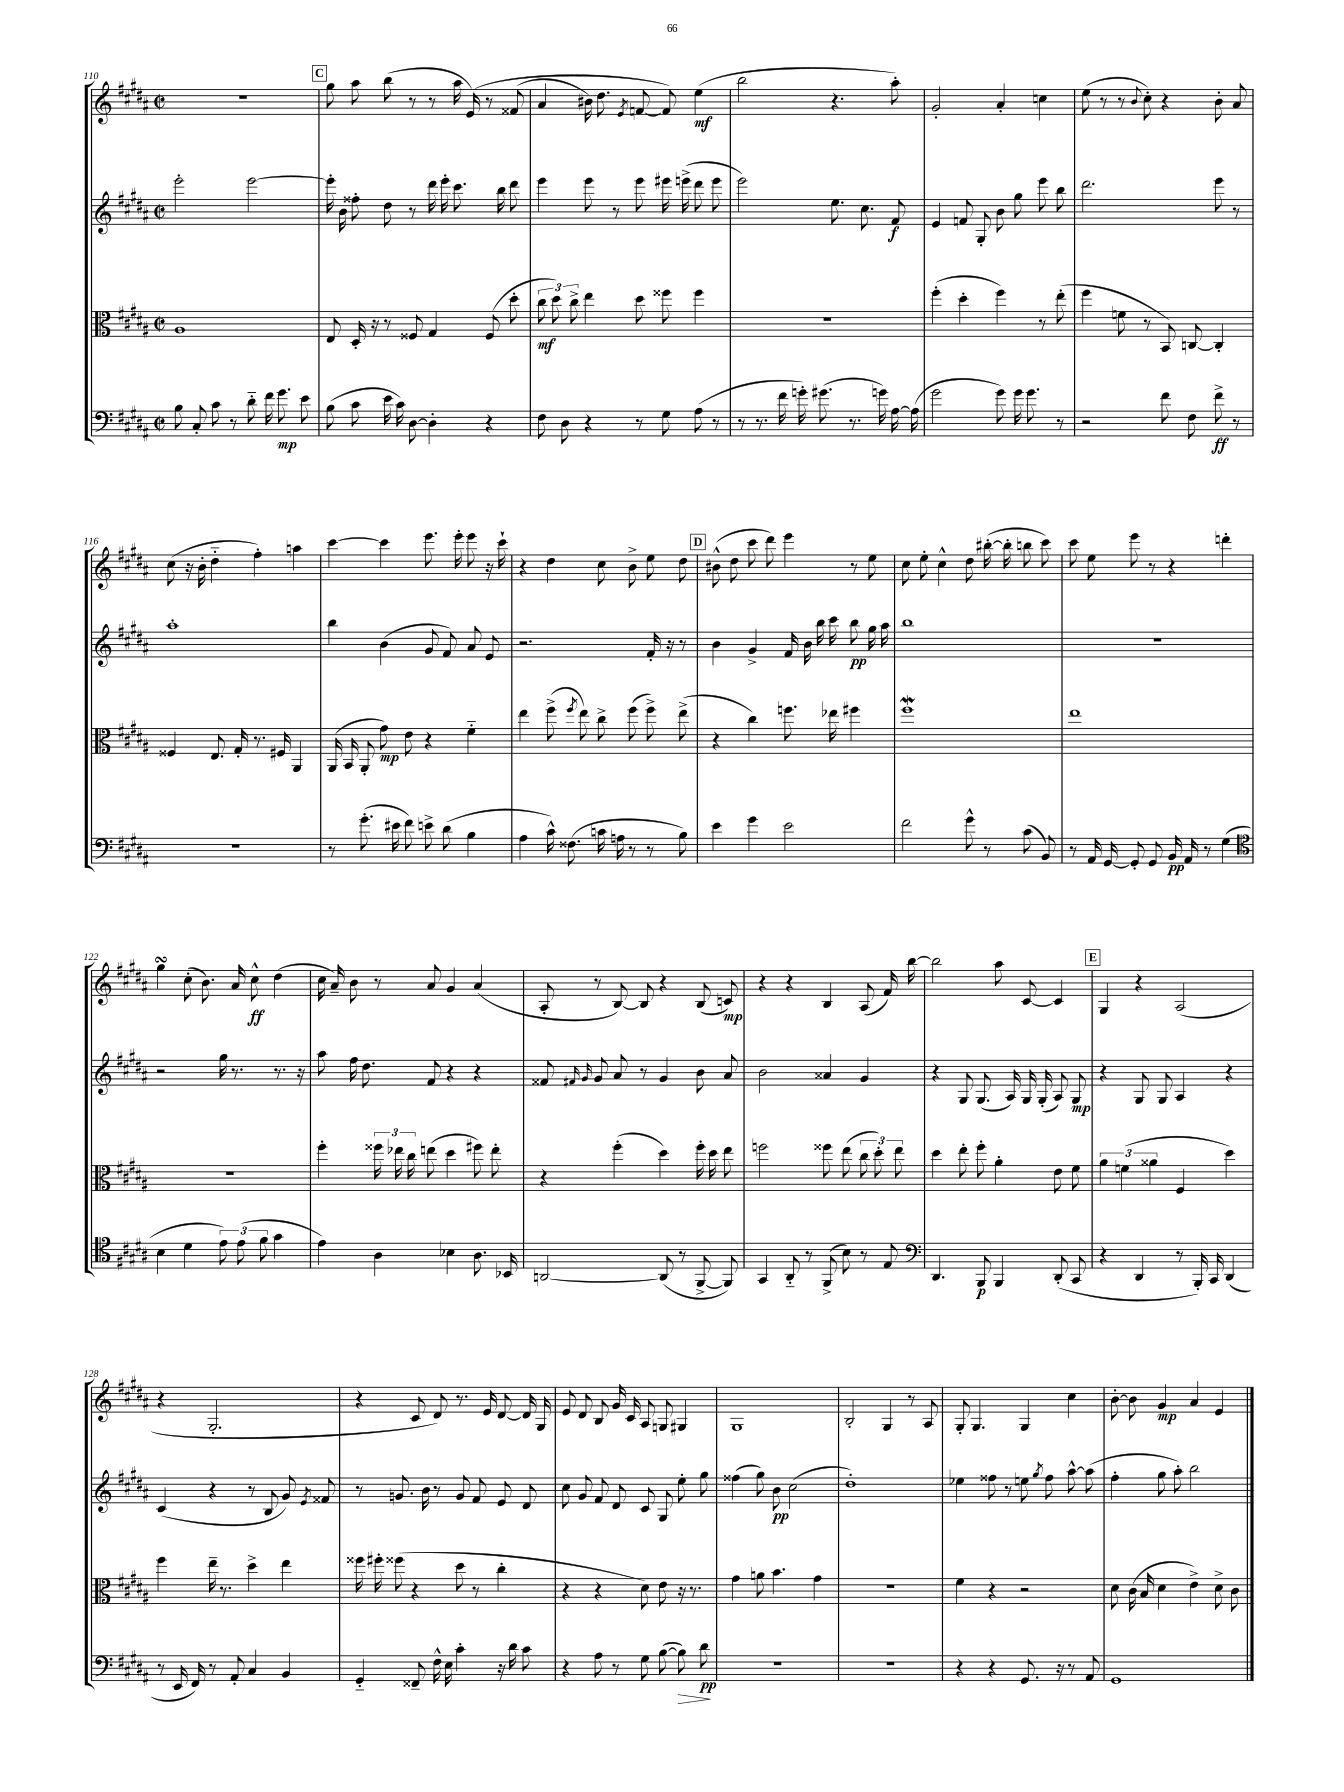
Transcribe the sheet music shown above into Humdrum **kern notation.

**kern	**dynam	**kern	**dynam	**kern	**dynam	**kern	**dynam
*part4	*part4	*part3	*part3	*part2	*part2	*part1	*part1
*staff4	*staff4	*staff3	*staff3	*staff2	*staff2	*staff1	*staff1
*clefF4	*	*clefC3	*	*clefG2	*	*clefG2	*
*k[f#c#g#d#a#]	*	*k[f#c#g#d#a#]	*	*k[f#c#g#d#a#]	*	*k[f#c#g#d#a#]	*
*M2/2	*	*M2/2	*	*M2/2	*	*M2/2	*
*met(c|)	*	*met(c|)	*	*met(c|)	*	*met(c|)	*
=110	=110	=110	=110	=110	=110	=110	=110
8B\	.	1A#	.	2eee'\	.	1r	.
8C#'/	.	.	.	.	.	.	.
8c#\	.	.	.	.	.	.	.
8r	.	.	.	.	.	.	.
8d#\	.	.	.	[2eee\	.	.	.
16f#\	.	.	.	.	.	.	.
8.g#\	mp	.	.	.	.	.	.
8e\	.	.	.	.	.	.	.
!!LO:REH:place=s1:t=C
=111	=111	=111	=111	=111	=111	=111	=111
(8B\	.	8E/	.	16eee'\]	.	8gg#\	.
.	.	.	.	16b\	.	.	.
8c#\	.	16D#'/	.	8ff##X'\	.	8aa#\	.
.	.	16r	.	.	.	.	.
16e\	.	8r	.	8dd#\	.	(8bb\	.
16c#\)	.	.	.	.	.	.	.
[8D#\	.	8F##X/	.	8r	.	8r	.
4D#'\]	.	4G#/	.	16ddd#\	.	8r	.
.	.	.	.	16eee'\	.	.	.
.	.	.	.	8.ccc#\	.	16aa#\	.
.	.	.	.	.	.	(16e/)	.
4r	.	(8F##/	.	.	.	8r	.
.	.	.	.	16bb\	.	.	.
.	.	8dd#'\	.	8ddd#\	.	(8f##X/	.
=112	=112	=112	=112	=112	=112	=112	=112
8F#\	.	12cc#\	mf	4eee\	.	4a#/	.
.	.	12dd#\)	.	.	.	.	.
8D#\	.	.	.	.	.	.	.
.	.	12cc#^\	.	.	.	.	.
4r	.	4ee\	.	8eee\	.	16b#X\)	.
.	.	.	.	.	.	8.dd#\	.
.	.	.	.	8r	.	.	.
.	.	.	.	.	.	8qe/	.
8r	.	8dd#\	.	8eee\	.	[8fn/	.
8G#\	.	8ff##X\	.	16eee#X\	.	8f/])	.
.	.	.	.	(16eeen^\	.	.	.
(8A#\	.	4ff##\	.	8ddd#\	.	(4ee\	mf
8r	.	.	.	8eee\	.	.	.
=113	=113	=113	=113	=113	=113	=113	=113
8r	.	1r	.	2eee\)	.	2bb\	.
8.r	.	.	.	.	.	.	.
16f#\	.	.	.	.	.	.	.
16gn'\)	.	.	.	.	.	.	.
(8.g#X\	.	.	.	.	.	.	.
.	.	.	.	8.ee\	.	4.r	.
8.r	.	.	.	.	.	.	.
.	.	.	.	8.cc#\	.	.	.
16gn\)	.	.	.	.	.	.	.
[16A#\	.	.	.	8f#/	f	8aa#'\)	.
(16A#\]	.	.	.	.	.	.	.
=114	=114	=114	=114	=114	=114	=114	=114
2g#\	.	(4ff#'\	.	4e/	.	2g#'/	.
.	.	4dd#'\	.	8fn/	.	.	.
.	.	.	.	8G#'/	.	.	.
8g#\)	.	4ff#\)	.	8b\	.	4a#'/	.
16g#\	.	.	.	8gg#\	.	.	.
8.g#\	.	.	.	.	.	.	.
.	.	8r	.	8eee\	.	4ccn\	.
8r	.	(8ee'\	.	8bb\	.	.	.
=115	=115	=115	=115	=115	=115	=115	=115
2r	.	4ff#\	.	2.ddd#\	.	(8ee\	.
.	.	.	.	.	.	8r	.
.	.	8fn\	.	.	.	8r	.
.	.	.	.	.	.	8qqb/	.
.	.	8r	.	.	.	8cc#'\)	.
8f#\	.	8BB/)	.	.	.	4r	.
8F#\	.	[8Cn/	.	.	.	.	.
8f#^\	ff	4C'/]	.	8eee\	.	8b'\	.
8r	.	.	.	8r	.	8a#/	.
!!LO:LB:g=z
=116	=116	=116	=116	=116	=116	=116	=116
1r	.	4F##X/	.	1aa#'	.	(8cc#\	.
.	.	.	.	.	.	16r	.
.	.	.	.	.	.	16b'\	.
.	.	8.E/	.	.	.	4dd#\	.
.	.	16G#'/	.	.	.	.	.
.	.	8.r	.	.	.	4ff#'\)	.
.	.	16F#X/	.	.	.	.	.
.	.	4AA#/	.	.	.	4aan\	.
=117	=117	=117	=117	=117	=117	=117	=117
8r	.	(16AA#/	.	4bb\	.	[4ccc#\	.
.	.	16BB/	.	.	.	.	.
(8.g#'\	.	8AA#'/	.	.	.	.	.
.	.	8g#\)	mp	(4b\	.	4ccc#\]	.
16e#X\	.	.	.	.	.	.	.
8f#\)	.	8e\	.	.	.	.	.
8en^\	.	4r	.	8g#/	.	8.eee\	.
(8d#\	.	.	.	8f#/)	.	.	.
.	.	.	.	.	.	16eee'\	.
4B\	.	4f#\	.	8a#/	.	8eee\	.
.	.	.	.	8e/	.	16r	.
.	.	.	.	.	.	16ccc#`\	.
=118	=118	=118	=118	=118	=118	=118	=118
4A#\	.	4ee\	.	2.r	.	4r	.
16c#^^\)	.	(8ff#^\	.	.	.	4dd#\	.
(8.F##X\	.	.	.	.	.	.	.
.	.	8qff#/	.	.	.	.	.
.	.	8ee\)	.	.	.	.	.
16cn\	.	8cc#^\	.	.	.	8cc#\	.
16An\	.	.	.	.	.	.	.
8r	.	(8ff#\	.	.	.	8b^\	.
8r	.	8ff#^\)	.	16f#'/	.	8ee\	.
.	.	.	.	16r	.	.	.
8B\)	.	(8ee^\	.	8r	.	8dd#\	.
!!LO:REH:place=s1:t=D
=119	=119	=119	=119	=119	=119	=119	=119
4e\	.	4r	.	4b\	.	(8b#X^^\	.
.	.	.	.	.	.	8dd#\	.
4g#\	.	4cc#\)	.	4g#^/	.	8ccc#\	.
.	.	.	.	.	.	8ddd#\)	.
2e\	.	8.ffn\	.	16f#/	.	4eee\	.
.	.	.	.	16b\	.	.	.
.	.	.	.	16bb\	.	.	.
.	.	16ee-X\	.	16ccc#\	.	.	.
.	.	4ff#X\	.	8bb\	pp	8r	.
.	.	.	.	16gg#\	.	8ee\	.
.	.	.	.	16aa#\	.	.	.
=120	=120	=120	=120	=120	=120	=120	=120
2f#\	.	1ff#W	.	1bb	.	8cc#\	.
.	.	.	.	.	.	8ee'\	.
.	.	.	.	.	.	4cc#^^\	.
8g#^^\	.	.	.	.	.	8dd#\	.
8r	.	.	.	.	.	([16bb#X'\	.
.	.	.	.	.	.	16bb#'\]	.
(8c#\	.	.	.	.	.	8bbn\	.
8BB/)	.	.	.	.	.	8ccc#\)	.
=121	=121	=121	=121	=121	=121	=121	=121
8r	.	1ee	.	1r	.	8ccc#\	.
16AA#/	.	.	.	.	.	8ee\	.
[16GG#/	.	.	.	.	.	.	.
8GG#'/]	.	.	.	.	.	8eee\	.
8GG#/	.	.	.	.	.	8r	.
16BB/	pp	.	.	.	.	4r	.
16AA#/	.	.	.	.	.	.	.
8r	.	.	.	.	.	.	.
(4G#\	.	.	.	.	.	4dddn'\	.
!!LO:LB:g=z
=122	=122	=122	=122	=122	=122	=122	=122
*clefC4	*	*	*	*	*	*	*
4B\	.	1r	.	2r	.	4gg#sSSS\	.
4d#\	.	.	.	.	.	(8cc#'\	.
.	.	.	.	.	.	8.b\)	.
12e\)	.	.	.	16gg#\	.	.	.
.	.	.	.	8.r	.	16a#/	.
(12e\	.	.	.	.	.	.	.
.	.	.	.	.	.	8cc#^^\	ff
12f#\	.	.	.	.	.	.	.
4g#\	.	.	.	8.r	.	(4dd#\	.
.	.	.	.	16r	.	.	.
=123	=123	=123	=123	=123	=123	=123	=123
4e\)	.	4ff#'\	.	8aa#\	.	16cc#\	.
.	.	.	.	.	.	16a#~/)	.
.	.	.	.	16ff#\	.	8b\	.
.	.	.	.	8.dd#\	.	.	.
4A#\	.	24ff##X\	.	.	.	8r	.
.	.	24ee-X\	.	.	.	.	.
.	.	24cc#\	.	.	.	.	.
.	.	(8een\	.	8f#/	.	8a#/	.
4B-X\	.	4dd#\	.	4r	.	4g#/	.
8.A#\	.	8ff#X\)	.	4r	.	(4a#/	.
.	.	8ee'\	.	.	.	.	.
16BB-X/	.	.	.	.	.	.	.
=124	=124	=124	=124	=124	=124	=124	=124
[2AAn/	.	4r	.	8f##X/	.	8A#'/	.
.	.	.	.	16qqf#X/	.	.	.
.	.	.	.	16qqg#/	.	.	.
.	.	.	.	8g#/	.	8r	.
.	.	(4ff#'\	.	8a#/	.	[8B/)	.
.	.	.	.	8r	.	8B/]	.
(8AA/]	.	4dd#\)	.	4g#/	.	4r	.
8r	.	.	.	.	.	.	.
[8FF#^/	.	16ff#'\	.	8b\	.	(8B/	.
.	.	16dd#\	.	.	.	.	.
8FF#/])	.	8ee\	.	8a#/	.	8cn/)	mp
=125	=125	=125	=125	=125	=125	=125	=125
4GG#/	.	2ffn\	.	2b\	.	4r	.
8AA#/	.	.	.	.	.	4r	.
8r	.	.	.	.	.	.	.
(8FF#^/	.	8ff##X\	.	4a##X/	.	4B/	.
8B\)	.	(8ee\	.	.	.	.	.
8r	.	12cc#\	.	4g#/	.	(8A#/	.
.	.	12dd#'\)	.	.	.	.	.
8E/	.	.	.	.	.	16f#/)	.
.	.	12ee\	.	.	.	.	.
.	.	.	.	.	.	[16bb\	.
=126	=126	=126	=126	=126	=126	=126	=126
*clefF4	*	*	*	*	*	*	*
4.DD#/	.	4dd#\	.	4r	.	2bb\]	.
.	.	8ee'\	.	8G#/	.	.	.
8BBB/	p	8ff#'\	.	(8.G#/	.	.	.
4BBB/	.	4a#'\	.	.	.	8aa#\	.
.	.	.	.	16A#/)	.	.	.
.	.	.	.	16G#/	.	[8c#/	.
.	.	.	.	(16G#'/	.	.	.
(8DD#'/	.	8e\	.	8A#/)	.	4c#/]	.
8CC#/	.	8f#\	.	8G#/	mp	.	.
!!LO:REH:place=s1:t=E
=127	=127	=127	=127	=127	=127	=127	=127
4r	.	6a#\	.	4r	.	4G#/	.
.	.	(6fn\	.	.	.	.	.
4DD#/	.	.	.	8G#/	.	4r	.
.	.	6a##X\	.	.	.	.	.
.	.	.	.	8G#/	.	.	.
8r	.	4F#/	.	4A#/	.	(2A#/	.
16BBB'/)	.	.	.	.	.	.	.
16CC#/	.	.	.	.	.	.	.
(4DD#/	.	4dd#\)	.	4r	.	.	.
!!LO:LB:g=z
=128	=128	=128	=128	=128	=128	=128	=128
8r	.	4ff#\	.	(4c#/	.	4r	.
16EE/	.	.	.	.	.	.	.
16FF#/)	.	.	.	.	.	.	.
8r	.	16ee~\	.	4r	.	2.G#'/	.
.	.	8.r	.	.	.	.	.
8AA#'/	.	.	.	.	.	.	.
4C#/	.	4dd#^\	.	8r	.	.	.
.	.	.	.	8B/	.	.	.
4BB/	.	4ee\	.	8g#/)	.	.	.
.	.	.	.	8qe/	.	.	.
.	.	.	.	8f##X/	.	.	.
=129	=129	=129	=129	=129	=129	=129	=129
4GG#/	.	16ff##X\	.	8r	.	4r	.
.	.	16ff#X'\	.	.	.	.	.
.	.	(8ff##X\	.	8.gn/	.	.	.
8FF##X~/	.	4r	.	.	.	8c#/	.
.	.	.	.	16b\	.	.	.
16F#^^\	.	.	.	8r	.	8d#/)	.
16E\	.	.	.	.	.	.	.
4c#'\	.	8dd#\	.	8g/	.	8.r	.
.	.	8r	.	8f#/	.	.	.
.	.	.	.	.	.	16e/	.
16r	.	4cc#'\	.	8e/	.	[8d#/	.
16d#\	.	.	.	.	.	.	.
8c#\	.	.	.	8d#/	.	16d#/]	.
.	.	.	.	.	.	16G#/	.
=130	=130	=130	=130	=130	=130	=130	=130
4r	.	4r	.	8cc#\	.	8e/	.
.	.	.	.	8g#/	.	8d#/	.
8A#\	.	4r	.	8f#/	.	8B/	.
8r	.	.	.	8d#/	.	16g#/	.
.	.	.	.	.	.	16c#/	.
8G#\	.	8d#\)	.	8c#/	.	8A#/	.
([8B\	.	8e\	.	8G#/	.	8Gn/	.
!	!LO:HP:b	!	!	!	!	!	!
8B\])	>	16r	.	8ee'\	.	4G#X/	.
.	.	8.r	.	.	.	.	.
8d#\	pp	.	.	8gg#\	.	.	.
.	]	.	.	.	.	.	.
=131	=131	=131	=131	=131	=131	=131	=131
1r	.	4g#\	.	(4ff##X\	.	1G#	.
.	.	8an\	.	8gg#\)	.	.	.
.	.	4.b\	.	8b\	pp	.	.
.	.	.	.	(2cc#\	.	.	.
.	.	4g#\	.	.	.	.	.
=132	=132	=132	=132	=132	=132	=132	=132
1r	.	1r	.	1dd#')	.	2B'/	.
.	.	.	.	.	.	4G#/	.
.	.	.	.	.	.	8r	.
.	.	.	.	.	.	8A#/	.
=133	=133	=133	=133	=133	=133	=133	=133
4r	.	4f#\	.	4ee-X\	.	8G#'/	.
.	.	.	.	.	.	4.G#/	.
4r	.	4r	.	8ff##X\	.	.	.
.	.	.	.	8r	.	.	.
8.GG#/	.	2r	.	8een\	.	4G#/	.
.	.	.	.	8qgg#/	.	.	.
.	.	.	.	8ff##\	.	.	.
16r	.	.	.	.	.	.	.
8r	.	.	.	[8aa#^^\	.	4cc#\	.
8AA#/	.	.	.	(8aa#\]	.	.	.
=134	=134	=134	=134	=134	=134	=134	=134
1GG#	.	8d#\	.	4ff#'\	.	[8b'\	.
.	.	(16c#\	.	.	.	8b\]	.
.	.	16B/	.	.	.	.	.
.	.	4d#\	.	8gg#\	.	4g#/	mp
.	.	.	.	8aa#'\)	.	.	.
.	.	4e^\)	.	2bb\	.	4a#/	.
.	.	8d#^\	.	.	.	4e/	.
.	.	8c#\	.	.	.	.	.
==	==	==	==	==	==	==	==
*-	*-	*-	*-	*-	*-	*-	*-
